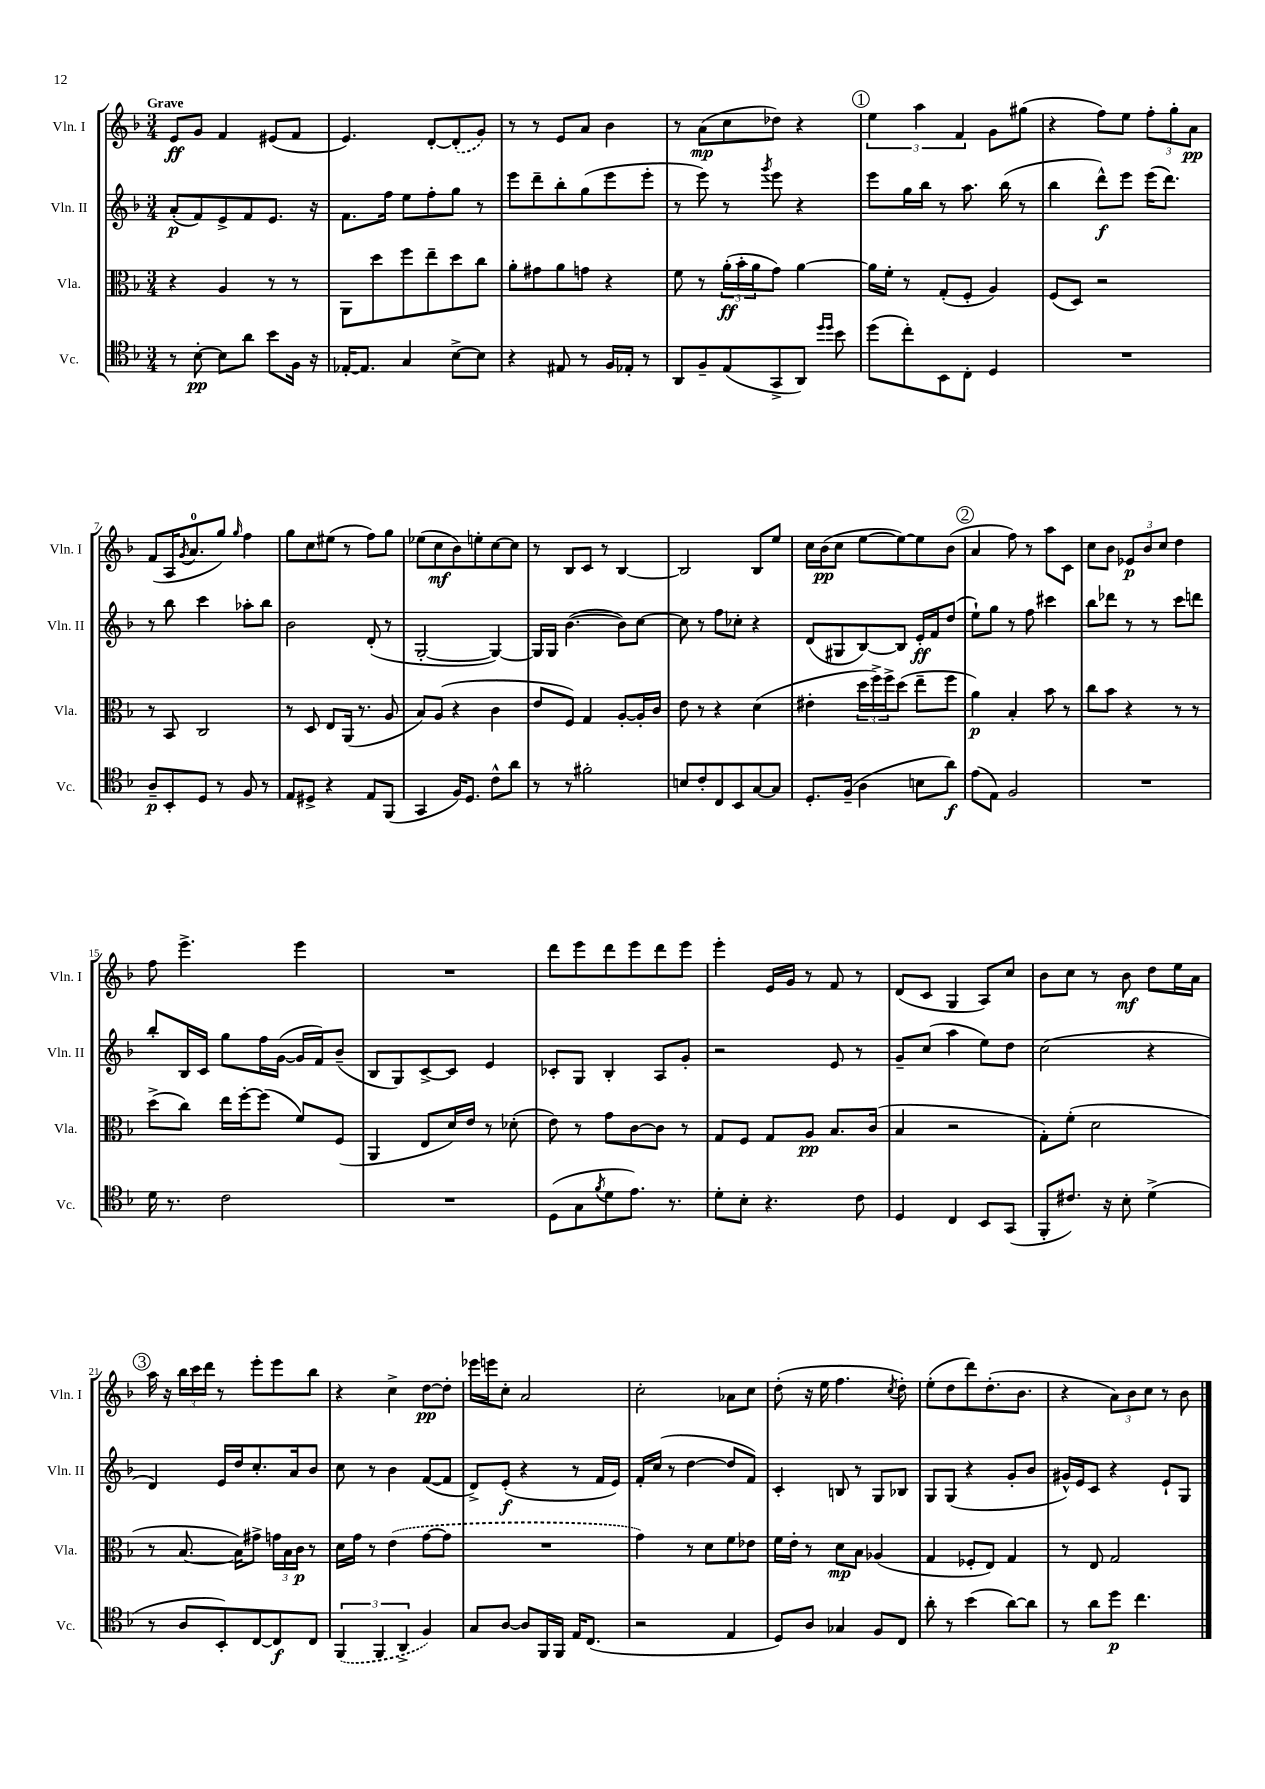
<<
\new StaffGroup <<
\new Staff = "s0" \with { instrumentName = "Vln. I" shortInstrumentName = "Vln. I" } {
    \clef treble \key f \major \numericTimeSignature \time 3/4 \tempo "Grave"
    e'8\ff g'8 f'4 eis'8( f'8 |
    e'4.) d'8~-. \once \slurDashed d'8-.( g'8) |
    r8 r8 e'8 a'8 bes'4 |
    r8 a'8\mp( c''8 des''8) r4 |
    \mark \markup { \circle "1" } \tuplet 3/2 { e''4 a''4 f'4 } g'8 gis''8( |
    r4 f''8) e''8 \tuplet 3/2 { f''8-. g''8-. a'8\pp } |
    f'8( a16 \acciaccatura { g'8 } a'8.-0 g''8) \grace { g''16 } f''4 |
    g''8 c''8 eis''8( r8 f''8) g''8 |
    ees''8( c''8\mf bes'8) e''8-. c''8~ c''8 |
    r8 bes8 c'8 r8 bes4~ |
    bes2 bes8 e''8 |
    c''16 bes'16\pp( c''8 e''8~ e''8~) e''8 bes'8( |
    \mark \markup { \circle "2" } a'4 f''8) r8 a''8 c'8 |
    c''8 bes'8 \tuplet 3/2 { ees'8\p bes'8 c''8 } d''4 |
    f''8 e'''4.-> e'''4 |
    R2. |
    d'''8 e'''8 d'''8 e'''8 d'''8 e'''8 |
    e'''4-. e'16 g'16 r8 f'8 r8 |
    d'8( c'8 g4 a8) c''8 |
    bes'8 c''8 r8 bes'8\mf d''8 e''16 a'16 |
    \mark \markup { \circle "3" } a''16 r16 \tuplet 3/2 { bes''16 c'''16 d'''16 } r8 e'''8-. e'''8 bes''8 |
    r4 c''4-> d''8~\pp d''8-. |
    ees'''16 e'''16 c''8-. a'2 |
    c''2-. aes'8 c''8 |
    d''8-.( r16 e''16 f''4. \acciaccatura { c''8 } d''8-.) |
    e''8-.( d''8 d'''8) d''8.-.( bes'8. |
    r4 \tuplet 3/2 { a'8) bes'8 c''8 } r8 bes'8 \bar "|." |
}
\new Staff = "s1" \with { instrumentName = "Vln. II" shortInstrumentName = "Vln. II" } {
    \clef treble \key f \major \numericTimeSignature \time 3/4
    a'8-.\p( f'8) e'8-> f'8 e'8. r16 |
    f'8. f''16 e''8 f''8-. g''8 r8 |
    e'''8 d'''8-- bes''8-. g''8( e'''8 e'''8-. |
    r8 e'''8) r8 \acciaccatura { g'''8 } e'''8 r4 |
    \mark \markup { \circle "1" } e'''8 g''16 bes''16 r8 a''8. bes''16( r8 |
    bes''4 d'''8-^\f) e'''8 e'''16( d'''8.) |
    r8 bes''8 c'''4 aes''8-. bes''8 |
    bes'2 d'8-.( r8 |
    g2~-. g4~) |
    g16 g16 bes'4.~( bes'8) c''8~ |
    c''8 r8 f''8 ces''8-. r4 |
    d'8( gis8 bes8~) bes8 e'16-.\ff f'16 d''8( |
    \mark \markup { \circle "2" } e''8-!) g''8 r8 f''8 cis'''4 |
    bes''8 des'''8 r8 r8 c'''8 d'''8 |
    bes''8-. bes16 c'16 g''8 f''16 g'16~( g'16 f'16) bes'8--( |
    bes8 g8) c'8~-> c'8 e'4 |
    ces'8-. g8 bes4-. a8 g'8-. |
    r2 e'8 r8 |
    g'8-- c''8( a''4 e''8) d''8 |
    c''2( r4 |
    \mark \markup { \circle "3" } d'4) e'16 d''16 c''8.-. a'16 bes'8 |
    c''8 r8 bes'4 f'8~( f'8 |
    d'8->) e'8-.\f( r4 r8 f'16 e'16) |
    f'16-. c''16( r8 d''4~ d''8 f'8) |
    c'4-. b8 r8 g8 bes8 |
    g8 g8( r4 g'8-. bes'8 |
    gis'16-^) e'16 c'8 r4 e'8-! g8 \bar "|." |
}
\new Staff = "s2" \with { instrumentName = "Vla." shortInstrumentName = "Vla." } {
    \clef alto \key f \major \numericTimeSignature \time 3/4
    r4 a4 r8 r8 |
    a,8 d''8 f''8 e''8-- d''8 c''8 |
    a'8-. gis'8 a'8 g'8 r4 |
    f'8 r8 \tuplet 3/2 { a'16-.\ff( bes'16-. a'16 } g'8) a'4~ |
    \mark \markup { \circle "1" } a'16 f'16-. r8 g8-.( f8-. a4) |
    f8( d8) r2 |
    r8 bes,8 c2 |
    r8 d8 e8 a,16( r8. a8 |
    bes8) a8( r4 c'4 |
    e'8 f8) g4 a8~-. a16-. c'16 |
    e'8 r8 r4 d'4( |
    eis'4-. \tuplet 3/2 { d''16 f''16->) f''16-> } d''8( e''8-- f''8 |
    \mark \markup { \circle "2" } a'4\p) bes4-. bes'8 r8 |
    c''8 bes'8 r4 r8 r8 |
    d''8->( c''8) e''16 f''16~-. f''8( f'8) f8( |
    a,4 e8 d'16) e'16 r8 des'8-.( |
    e'8) r8 g'8 c'8~ c'8 r8 |
    g8 f8 g8 a8\pp bes8. c'16( |
    bes4 r2 |
    g8-.) f'8-.( d'2 |
    \mark \markup { \circle "3" } r8 bes8.~ bes16) gis'8-> \tuplet 3/2 { g'16 bes16 c'16\p } r8 |
    d'16 g'16 r8 \once \slurDashed e'4( g'8~ g'8 |
    R2. |
    g'4) r8 d'8 f'8 ees'8 |
    f'16 e'16-. r8 d'8\mp bes8 aes4( |
    g4 fes8-. e8) g4 |
    r8 e8 g2 \bar "|." |
}
\new Staff = "s3" \with { instrumentName = "Vc." shortInstrumentName = "Vc." } {
    \clef tenor \key f \major \numericTimeSignature \time 3/4
    r8 bes8~-.\pp bes8 a'8 bes'8 f16 r16 |
    ees16~-. ees8. g4 bes8~-> bes8 |
    r4 eis8 r8 f16 ees16-. r8 |
    a,8 f8-- e8( g,8-> a,8) \grace { d''16 d''16 } bes'8 |
    \mark \markup { \circle "1" } d''8( c''8-.) bes,8 c8-. d4 |
    R2. |
    a8--\p bes,8-. d8 r8 f8 r8 |
    e8 dis8-> r4 e8 f,8( |
    g,4 f16) d8. c'8-^ a'8 |
    r8 r8 fis'2-. |
    b8 c'8-. c8 bes,8 g8~ g8 |
    d8.-. f16--( a4 b8 a'8\f) |
    \mark \markup { \circle "2" } e'8( e8) f2 |
    R2. |
    d'16 r8. c'2 |
    R2. |
    d8( g8 \acciaccatura { f'8 } d'8 e'8.) r8. |
    d'8-. bes8-. r4. c'8 |
    d4 c4 bes,8 g,8( |
    f,8-. cis'8.) r16 bes8-. d'4->( |
    \mark \markup { \circle "3" } r8 a8 bes,8-.) c8~ c8\f c8 |
    \tuplet 3/2 { \once \slurDashed f,4( f,4 a,4-> } f4) |
    g8 a8~ a8 f,16 f,16 e16 c8.( |
    r2 e4 |
    d8) a8 ges4 f8 c8 |
    a'8-. r8 bes'4( a'8~) a'8 |
    r8 a'8 d''8\p c''4. \bar "|." |
}
>>
>>
